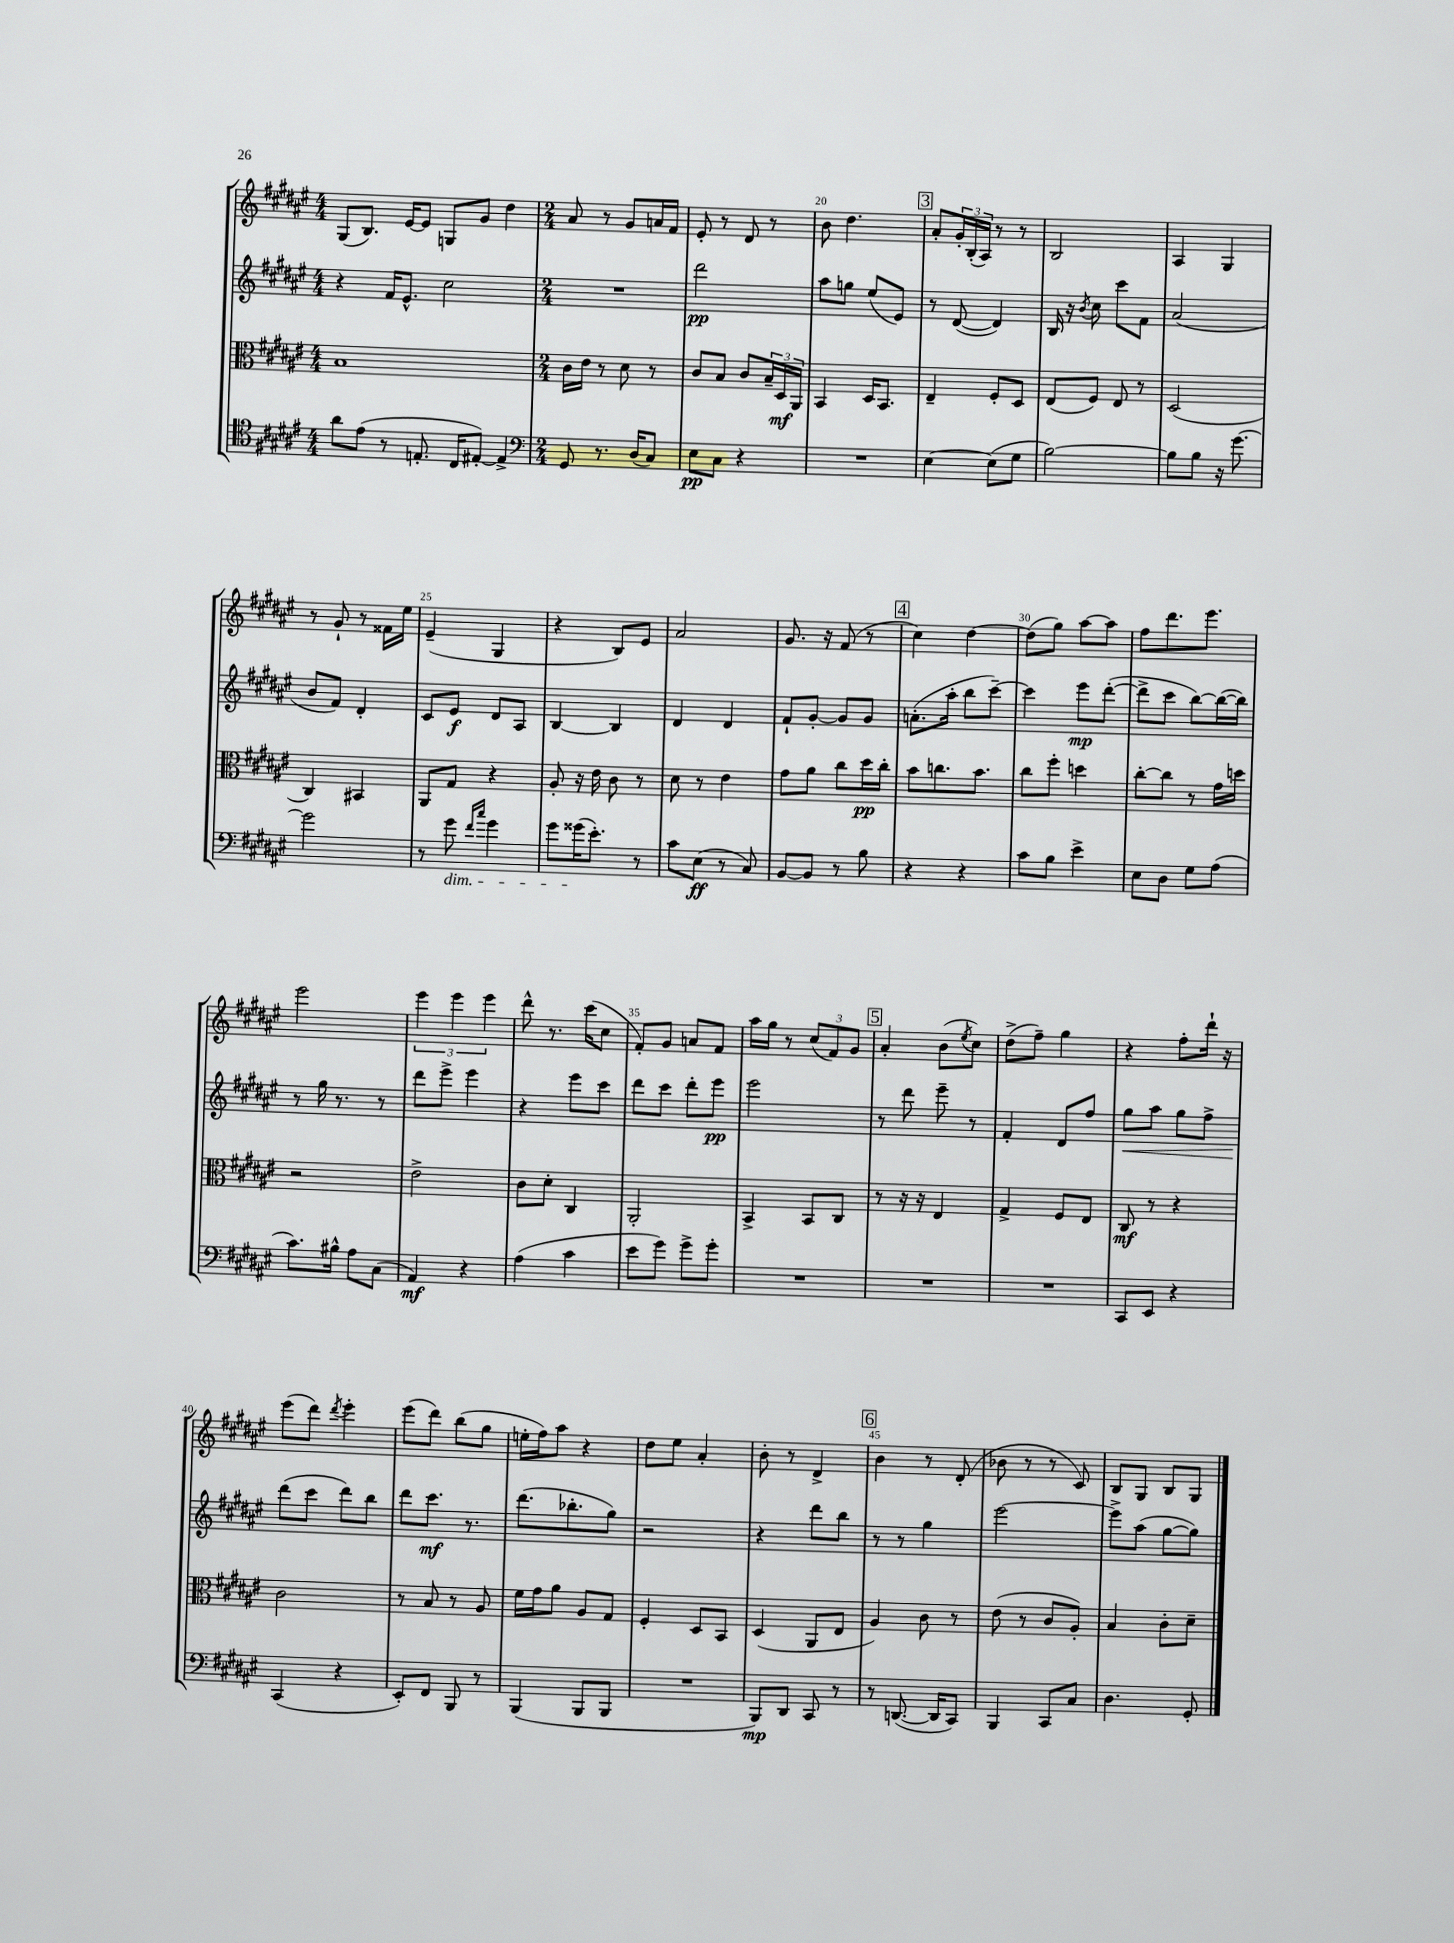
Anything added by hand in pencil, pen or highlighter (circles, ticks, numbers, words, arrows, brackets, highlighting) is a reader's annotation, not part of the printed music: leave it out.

**kern	**kern	**kern	**kern
*staff4	*staff3	*staff2	*staff1
*clefC4	*clefC3	*clefG2	*clefG2
*k[f#c#g#d#a#e#]	*k[f#c#g#d#a#e#]	*k[f#c#g#d#a#e#]	*k[f#c#g#d#a#e#]
*M4/4	*M4/4	*M4/4	*M4/4
8a#	1B	4r	(8G#
(8e#	.	.	8.B)
8r	.	16f#	.
.	.	8.e#^^	[16e#
8.E'	.	.	8e#]
.	.	2cc#	8G
16C#	.	.	.
[8E#')	.	.	8g#
4E#^]	.	.	4dd#
=	=	=	=
*clefF4	*	*	*
*M2/4	*M2/4	*M2/4	*M2/4
8GG#	16c#	2r	8a#
.	16e#	.	.
8.r	8r	.	8r
.	8d#	.	8g#
(16D#	.	.	.
8C#)	8r	.	16a
.	.	.	16f#
=	=	=	=
8E#	8c#	2ddd#	8e#'
8C#	8B	.	8r
4r	8c#	.	8d#
.	24B~	.	8r
.	24D#	.	.
.	24AA#	.	.
=	=	=	=
2r	4BB	8aa#	8b
.	.	8gg	4.dd#
.	16D#	(8ee#	.
.	8.BB	.	.
.	.	8e#)	.
=	=	=	=
[4E#	4E#~	8r	8a#'
.	.	([8d#	24g#'
.	.	.	(24B'
.	.	.	24A#)
(8E#]	8F#'	4d#])	8r
8G#	8D#	.	8r
=	=	=	=
[2B)	(8E#	16B	2B
.	.	16r	.
.	.	8qb	.
.	8F#)	8cc#	.
.	8E#	8ccc#	.
.	8r	8f#	.
=	=	=	=
8B]	(2D#	(2a#	4A#
8B	.	.	.
16r	.	.	4G#
[8.g#	.	.	.
=	=	=	=
2g#]	4C#)	8b	8r
.	.	8f#)	8g#`
.	4BB#	4d#'	8r
.	.	.	16f##
.	.	.	16ee#
=	=	=	=
8r	8AA#	8c#	(4e#~
8g#	8G#	8e#	.
16qqf#	.	.	.
16qqcc#	.	.	.
4g#	4r	8d#	4G#
.	.	8A#	.
=	=	=	=
8g#	8A#'	[4B	4r
(16g##	16r	.	.
8.e#')	16e#	.	.
.	8c#	4B]	8B)
8r	8r	.	8e#
=	=	=	=
8c#	8d#	4d#	2a#
(8E#	8r	.	.
8r	4e#	4d#	.
8C#)	.	.	.
=	=	=	=
[8BB	8g#	8f#`	8.g#
8BB]	8a#	[8g#'	.
.	.	.	16r
8r	8cc#	8g#]	(8f#
8B	16dd#	8g#	8r
.	16cc#'	.	.
=	=	=	=
4r	8b	(8.a'	4cc#)
.	8.cc	.	.
.	.	16aa#'	.
4r	.	8bb	[4dd#
.	8.b	.	.
.	.	[8ccc#~)	.
=	=	=	=
8c#	8cc#	4ccc#]	(8dd#]
8B	8ff#'	.	8gg#)
4e#^	4dd	8eee#	[8aa#
.	.	([8ddd#'	8aa#]
=	=	=	=
8E#	[8cc#'	8ddd#^]	8ff#
8D#	8cc#]	8ccc#	8.ddd#
8G#	8r	[8bb)	.
.	.	.	8.eee#
(8A#	16g#	(16bb_	.
.	16dd	16bb])	.
=	=	=	=
8.c#)	2r	8r	2eee#
.	.	16gg#	.
16B#^^	.	8.r	.
8A#	.	.	.
(8C#	.	8r	.
=	=	=	=
4AA#)	2e#^	8ddd#	6eee#
.	.	8eee#^	.
.	.	.	6eee#
4r	.	4eee#	.
.	.	.	6eee#
=	=	=	=
(4A#	8c#	4r	8ddd#^^
.	8d#'	.	8.r
4c#	4C#	8eee#	.
.	.	.	(16ccc#
.	.	8ccc#	8cc#
=	=	=	=
8e#	2AA#'	8ddd#	8f#')
8g#)	.	8ccc#	8g#
8g#^	.	8ddd#'	8a
8g#'	.	8eee#	8f#
=	=	=	=
2r	4BB^	2eee#	16aa#
.	.	.	16gg#
.	.	.	8r
.	8BB	.	(12cc#
.	.	.	12f#)
.	8C#	.	.
.	.	.	12g#
=	=	=	=
2r	8r	8r	4a#'
.	16r	8ddd#	.
.	16r	.	.
.	4E#	8eee#~	(8b
.	.	.	8qee#
.	.	8r	8cc#)
=	=	=	=
2r	4G#^	4f#'	(8dd#^
.	.	.	8ff#~)
.	8F#	8d#	4gg#
.	8E#	8ff#	.
=	=	=	=
8CC#	8C#	8gg#	4r
8EE#	8r	8aa#	.
4r	4r	8gg#	8ff#'
.	.	8ff#^	16ddd#`
.	.	.	16r
=	=	=	=
(4CC#	2c#	(8ddd#	(8eee#
.	.	8ccc#	8ddd#)
.	.	.	8qddd#
4r	.	8ddd#)	4eee#'
.	.	8bb	.
=	=	=	=
8EE#')	8r	8ddd#	(8eee#
8FF#	8B	8.ccc#	8ddd#)
8BBB	8r	.	(8bb
.	.	8.r	.
8r	8A#	.	8gg#
=	=	=	=
(4BBB	16f#	(8.ddd#	16ee'
.	16g#	.	16ff#)
.	8a#	.	8aa#
.	.	8.bb-'	.
8BBB	8A#	.	4r
8BBB	8G#	8gg#)	.
=	=	=	=
2r	4F#'	2r	8dd#
.	.	.	8ee#
.	8D#	.	4a#'
.	8BB	.	.
=	=	=	=
8BBB)	(4D#	4r	8b'
8DD#	.	.	8r
8CC#	8AA#	8ddd#	4d#^
8r	8E#	8bb	.
=	=	=	=
8r	4A#)	8r	4b
([8.DD	.	8r	.
.	8c#	4gg#	8r
16DD]	.	.	.
8CC#)	8r	.	(8d#'
=	=	=	=
4BBB	(8e#	[2eee#	8b-
.	8r	.	8r
8CC#	8c#	.	8r
8C#	8A#')	.	8c#)
=	=	=	=
4.D#	4B	8eee#^]	8B
.	.	(8aa#	8G#
.	8c#'	[8gg#	8B
8GG#'	8d#~	8gg#])	8G#
==	==	==	==
*-	*-	*-	*-
